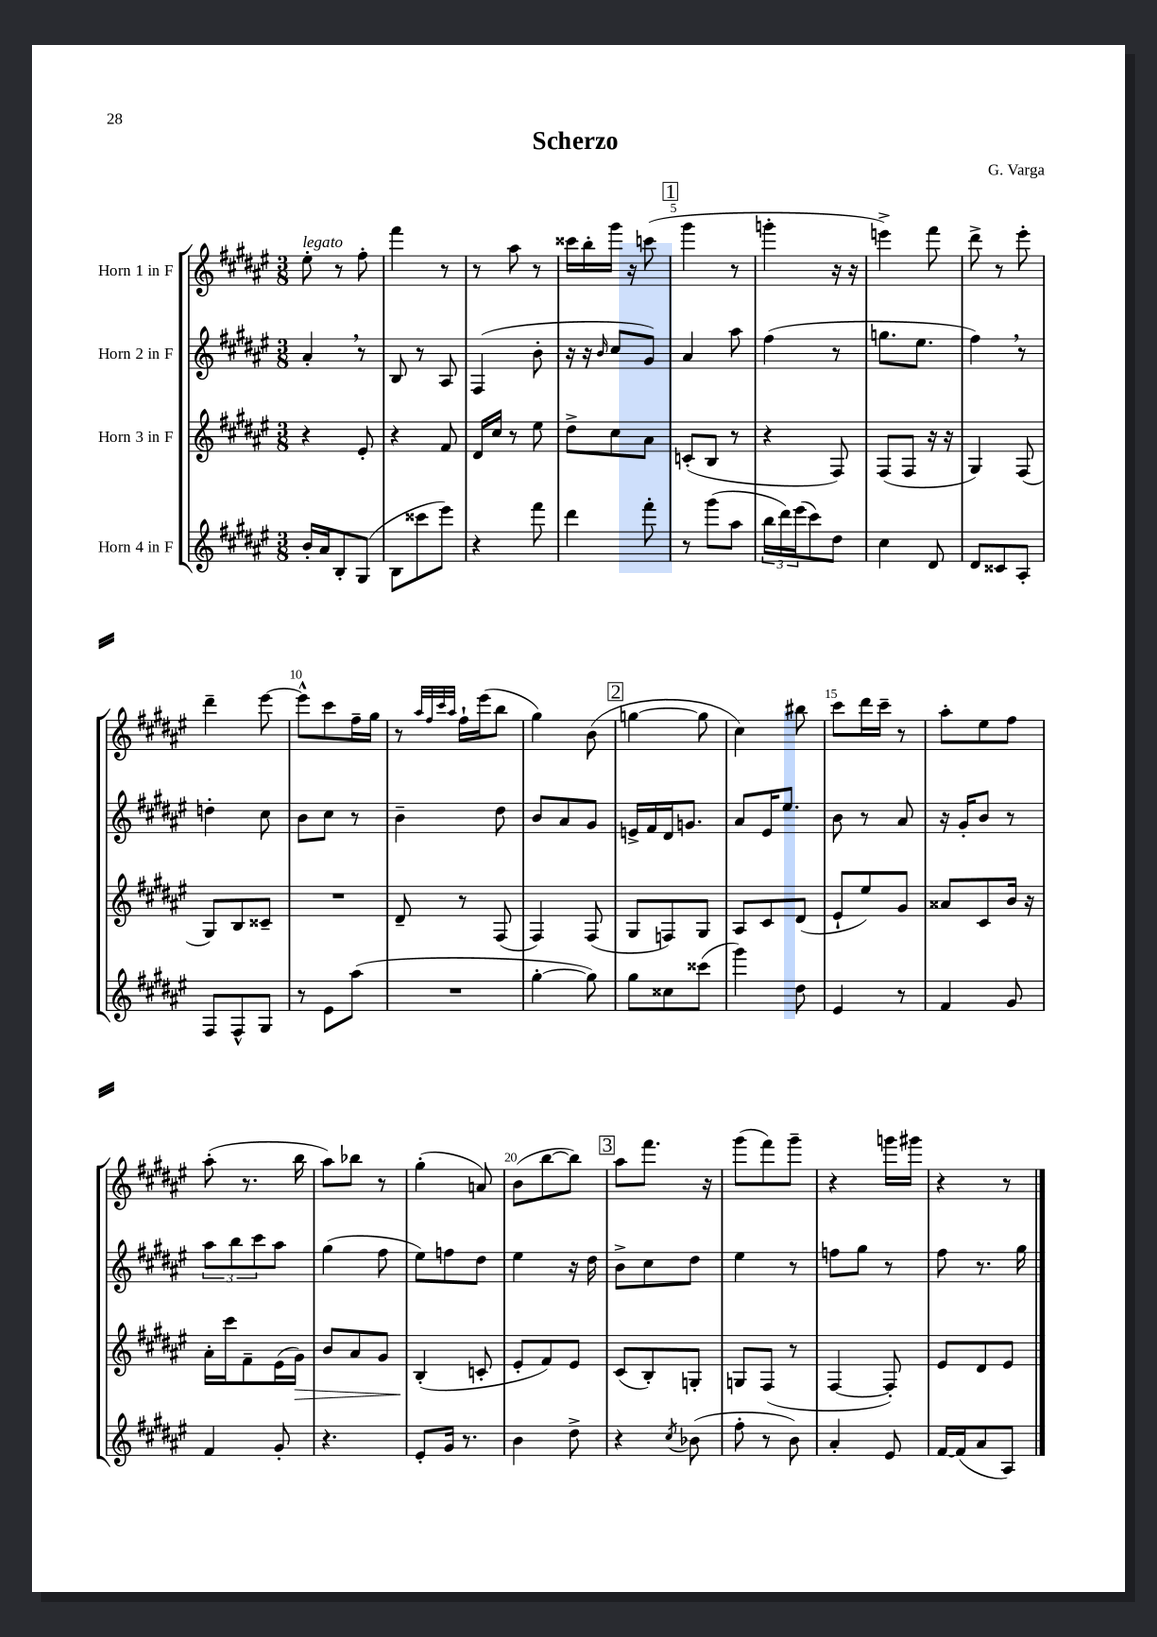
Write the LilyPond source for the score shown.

\header { title = "Scherzo" composer = "G. Varga" }
<<
\new StaffGroup <<
\new Staff = "s0" \with { instrumentName = "Horn 1 in F" } {
    \clef treble \key fis \major \numericTimeSignature \time 3/8
    eis''8-.^\markup { \italic "legato" } r8 fis''8-. |
    fis'''4 r8 |
    r8 ais''8 r8 |
    cisis'''16 b''16-. gis'''16 r16 c'''8( |
    \mark \markup { \box "1" } gis'''4 r8 |
    g'''4-. r16 r16 |
    e'''4->) fis'''8 |
    dis'''8-> r8 eis'''8-. |
    dis'''4-- eis'''8~ |
    eis'''8-^ cis'''8 fis''16-- gis''16 |
    r8 \grace { ais''32 fis''32 cis'''32 ais''32 } fis''16-! eis'''16( b''8 |
    gis''4) b'8( |
    \mark \markup { \box "2" } g''4~ g''8 |
    cis''4) bis''8 |
    cis'''8 dis'''16 cis'''16-- r8 |
    ais''8-. eis''8 fis''8 |
    ais''8-.( r8. b''16 |
    ais''8) bes''8 r8 |
    gis''4-.( a'8) |
    b'8( b''8~ b''8) |
    \mark \markup { \box "3" } ais''8 fis'''8. r16 |
    gis'''8( fis'''8) gis'''8-- |
    r4 g'''16 gis'''16 |
    r4 r8 \bar "|." |
}
\new Staff = "s1" \with { instrumentName = "Horn 2 in F" } {
    \clef treble \key fis \major \numericTimeSignature \time 3/8
    ais'4-. \breathe r8 |
    b8 r8 ais8 |
    fis4( b'8-. |
    r16 r16 \grace { b'16 } cis''8 gis'8) |
    \mark \markup { \box "1" } ais'4 ais''8 |
    fis''4( r8 |
    g''8. eis''8. |
    fis''4) \breathe r8 |
    d''4-. cis''8 |
    b'8 cis''8 r8 |
    b'4-- dis''8 |
    b'8 ais'8 gis'8 |
    \mark \markup { \box "2" } e'16-> fis'16 dis'16 g'8. |
    ais'8 eis'16 eis''8. |
    b'8 r8 ais'8 |
    r16 gis'16-. b'8 r8 |
    \tuplet 3/2 { ais''8 b''8 cis'''8 } ais''8 |
    gis''4( fis''8 |
    eis''8) f''8 dis''8 |
    eis''4 r16 dis''16 |
    \mark \markup { \box "3" } b'8-> cis''8 dis''8 |
    eis''4 r8 |
    f''8 gis''8 r8 |
    fis''8 r8. gis''16 \bar "|." |
}
\new Staff = "s2" \with { instrumentName = "Horn 3 in F" } {
    \clef treble \key fis \major \numericTimeSignature \time 3/8
    r4 eis'8-. |
    r4 fis'8 |
    dis'16 cis''16 r8 eis''8 |
    dis''8-> cis''8 ais'8 |
    \mark \markup { \box "1" } c'8-.( b8 r8 |
    r4 fis8) |
    fis8( fis8 r16 r16 |
    gis4) fis8( |
    gis8) b8 cisis'8-- |
    R4. |
    dis'8-- r8 fis8( |
    fis4) fis8( |
    \mark \markup { \box "2" } gis8 f8) gis8 |
    ais8 cis'8 dis'8( |
    eis'8-! eis''8) gis'8 |
    aisis'8 cis'8 b'16 r16 |
    ais'16-. cis'''16 fis'8-- eis'16( gis'16\>) |
    b'8 ais'8 gis'8 |
    b4-.\!( c'8-. |
    eis'8-. fis'8) eis'8 |
    \mark \markup { \box "3" } cis'8( b8-.) g8-. |
    g8 fis8( r8 |
    fis4~ fis8-.) |
    eis'8 dis'8 eis'8 \bar "|." |
}
\new Staff = "s3" \with { instrumentName = "Horn 4 in F" } {
    \clef treble \key fis \major \numericTimeSignature \time 3/8
    b'16-. ais'16 b8-. gis8( |
    b8 cisis'''8 eis'''8) |
    r4 fis'''8 |
    dis'''4 fis'''8-. |
    \mark \markup { \box "1" } r8 gis'''8( ais''8 |
    \tuplet 3/2 { b''16 dis'''16) eis'''16( } cis'''8) dis''8 |
    cis''4 dis'8 |
    dis'8 cisis'8 ais8-. |
    fis8 fis8-^ gis8 |
    r8 eis'8 ais''8( |
    R4. |
    gis''4~-. gis''8) |
    \mark \markup { \box "2" } gis''8 cisis''8 cisis'''8( |
    gis'''4) dis''8 |
    eis'4 r8 |
    fis'4 gis'8 |
    fis'4 gis'8-. |
    r4. |
    eis'8-. gis'16 r8. |
    b'4 dis''8-> |
    \mark \markup { \box "3" } r4 \acciaccatura { cis''8 } bes'8( |
    fis''8-. r8 b'8) |
    ais'4-. eis'8 |
    fis'16~ fis'16( ais'8 ais8) \bar "|." |
}
>>
>>
\layout { \context { \Score \override BarNumber.break-visibility = ##(#f #t #t) barNumberVisibility = #(every-nth-bar-number-visible 5) } }
